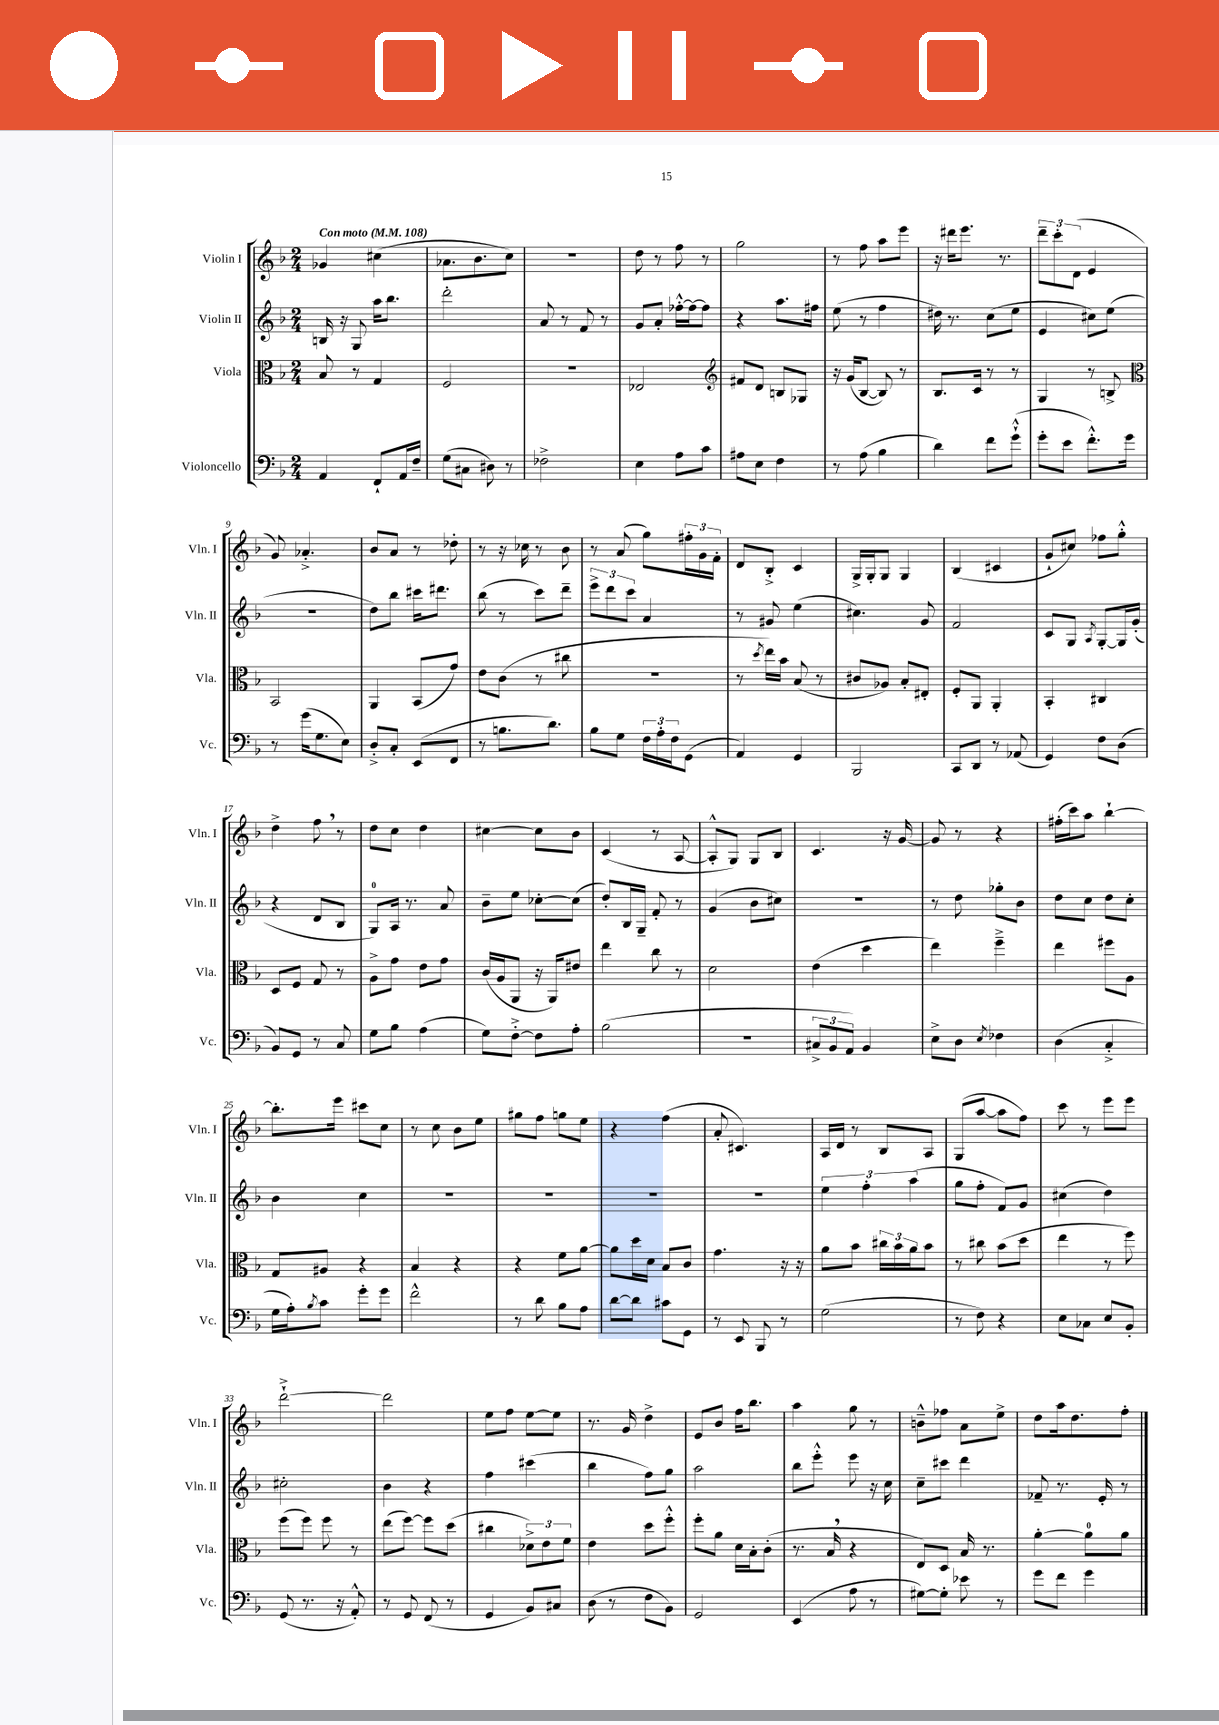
<<
\new StaffGroup <<
\new Staff = "s0" \with { instrumentName = "Violin I" shortInstrumentName = "Vln. I" } {
    \clef treble \key f \major \numericTimeSignature \time 2/4 \tempo "Con moto" 4 = 108
    ges'4 cis''4( |
    aes'8. bes'8. c''8) |
    r2 |
    d''8 r8 f''8 r8 |
    g''2 |
    r8 f''8 a''8 e'''8 |
    r16 dis'''16 e'''8. r8. |
    \tuplet 3/2 { d'''8-- c'''8-. d'8( } e'4 |
    g'8) aes'4.-.-> |
    bes'8 a'8 r8 des''8-. |
    r8 r16 ces''16 r8 bes'8 |
    r8 a'8( g''8) \tuplet 3/2 { fis''16-. g'16 f'16-. } |
    d'8 bes8-.-> c'4 |
    g16-> g16-. g8 g4 |
    bes4( cis'4 |
    g'8-! cis''8) fes''8 g''8-.-^ |
    d''4-> f''8 \breathe r8 |
    d''8 c''8 d''4 |
    cis''4~ cis''8 bes'8 |
    c'4( r8 a8~ |
    a8-.-^ g8) g8 bes8 |
    c'4. r16 g'16~ |
    g'8 r8 r4 |
    fis''16-.( c'''16) a''8 bes''4~-! |
    bes''8.-. e'''16 cis'''8 c''8 |
    r8 c''8 bes'8 e''8 |
    gis''8 f''8 g''8 e''8 |
    r4 f''4( |
    a'8-. cis'4.) |
    a16 d'16 r8 bes8 a8 |
    g8( a''8~ a''8 f''8) |
    c'''8 r8 e'''8 e'''8 |
    d'''2~-!-> |
    d'''2 |
    e''8 f''8 e''8~ e''8 |
    r8. g'16 d''4-> |
    e'8 bes'8 f''16 bes''8. |
    a''4 g''8 r8 |
    b'8---^ fes''8 a'8 e''8-> |
    d''8 a''16 d''8. f''8-. \bar "|." |
}
\new Staff = "s1" \with { instrumentName = "Violin II" shortInstrumentName = "Vln. II" } {
    \clef treble \key f \major \numericTimeSignature \time 2/4
    b16 r16 g8 a''16 bes''8. |
    d'''2-. |
    a'8 r8 f'8 r8 |
    g'8 a'8-. fes''16~-.-^ fes''16~ fes''8 |
    r4 a''8. fis''16 |
    e''8( r8 f''4 |
    dis''16) r8. c''8( e''8 |
    e'4 cis''8) e''8( |
    R2 |
    d''8) bes''8 cis'''16 dis'''8. |
    bes''8( r8 c'''8) d'''8-- |
    \tuplet 3/2 { e'''8-> d'''8 c'''8 } a'4 |
    r8 gis'8 e''4( |
    cis''4.) g'8 |
    f'2 |
    c'8 g8 \acciaccatura { a8 } g8~-. g16 g'16-.( |
    r4 d'8 bes8 |
    g8-0) a16 r8. a'8 |
    bes'8-- e''8 ces''8~-. ces''8( |
    d''8-.) bes16 g16-- f'8-. r8 |
    g'4( bes'8 cis''8) |
    R2 |
    r8 d''8 ges''8-. bes'8 |
    d''8 c''8 d''8 c''8-. |
    bes'4 c''4 |
    R2 |
    R2 |
    R2 |
    R2 |
    \tuplet 3/2 { e''4 f''4-. a''4( } |
    g''8 f''8-. f'8) g'8 |
    cis''4( d''4) |
    cis''2-. |
    bes'4 r4 |
    f''4 cis'''4( |
    bes''4 f''8) g''8 |
    a''2 |
    bes''8 e'''8-.-^ e'''8 r16 c''16 |
    c''8-- cis'''8 d'''4 |
    fes'8-- r8. e'16-. r8 \bar "|." |
}
\new Staff = "s2" \with { instrumentName = "Viola" shortInstrumentName = "Vla." } {
    \clef alto \key f \major \numericTimeSignature \time 2/4
    bes8 r8 g4 |
    f2 |
    R2 |
    ees2 |
    \clef treble fis'8 d'8 b8 ges8 |
    r16 g'16( bes8~ bes8) r8 |
    bes8. c'16 r8 r8 |
    g4 r8 b8-> |
    \clef alto bes,2 |
    a,4 bes,8( g'8) |
    e'8 c'8( r8 cis''8 |
    R2 |
    r8 \acciaccatura { d''8 } e''16) bes'16 bes8( r8 |
    cis'8 aes8) bes8-. eis8-. |
    f8-. a,8 a,4-. |
    bes,4-. cis4 |
    d8 f8 g8 r8 |
    a8-> g'8 e'8 g'8 |
    c'16( a16 a,8 r16 a,16) eis'8 |
    e''4 c''8 r8 |
    d'2 |
    e'4( d''4 |
    e''4) f''4---> |
    e''4 fis''8 a8 |
    g8 ais8 r4 |
    bes4 r4 |
    r4 f'8 a'8~ |
    a'8 d''16 d'16 bes8 c'8 |
    g'4. r16 r16 |
    a'8 bes'8 \tuplet 3/2 { cis''16 bes'16 a'16 } bes'8 |
    r8 cis''8 bes'8( d''8 |
    e''4 r8 f''8) |
    f''8( f''8) f''8 r8 |
    e''8( f''8~) f''8 d''8( |
    cis''4 \tuplet 3/2 { des'8->) e'8 f'8 } |
    e'4 d''8 f''8-.-^ |
    f''8-. a'8 d'16 bes16-. c'8-.( |
    r8. bes16 \breathe r4 |
    e8) d8 bes16 r8. |
    a'4~-. a'8-0 a'8 \bar "|." |
}
\new Staff = "s3" \with { instrumentName = "Violoncello" shortInstrumentName = "Vc." } {
    \clef bass \key f \major \numericTimeSignature \time 2/4
    a,4 f,8-! a,16 f16-- |
    g8( cis8 dis8) r8 |
    fes2-> |
    e4 a8 c'8 |
    ais8 e8 f4 |
    r8 a8( bes4 |
    d'4) f'8 g'8-!-^( |
    g'8-. e'8 f'8.-.-^) g'16 |
    r8 g'16( g8. e8) |
    d8-.-> c8-. e,8( f,8 |
    r8 b8. d'8.) |
    bes8 g8 \tuplet 3/2 { f16 a16-. f16 } g,8( |
    a,4) g,4 |
    bes,,2 |
    c,8 d,8 r8 aes,8( |
    g,4) f8 d8( |
    bes,8) g,8 r8 c8 |
    g8 bes8 a4( |
    g8) f8~-.-> f8 a8-. |
    bes2( |
    R2 |
    \tuplet 3/2 { cis8-> bes,8 a,8) } bes,4 |
    e8-> d8 \acciaccatura { e8 } fes4 |
    d4( c4-.-> |
    g16 a16-.) \acciaccatura { bes8 } c'8 g'8-. g'8 |
    f'2-^ |
    r8 d'8 bes8 a8 |
    d'8~ d'8 cis'8 g,8 |
    r8 e,8 bes,,8 r8 |
    g2( |
    r8 f8) r4 |
    e8 ces8 e8 bes,8-. |
    g,8( r8. r16 a,8-.-^) |
    r8 g,8 f,8( r8 |
    g,4 bes,8) cis8 |
    d8( r8 f8 bes,8) |
    g,2 |
    e,4( a8 r8 |
    gis8~) gis8-. ees'8 r8 |
    g'8 f'8 g'4 \bar "|." |
}
>>
>>
